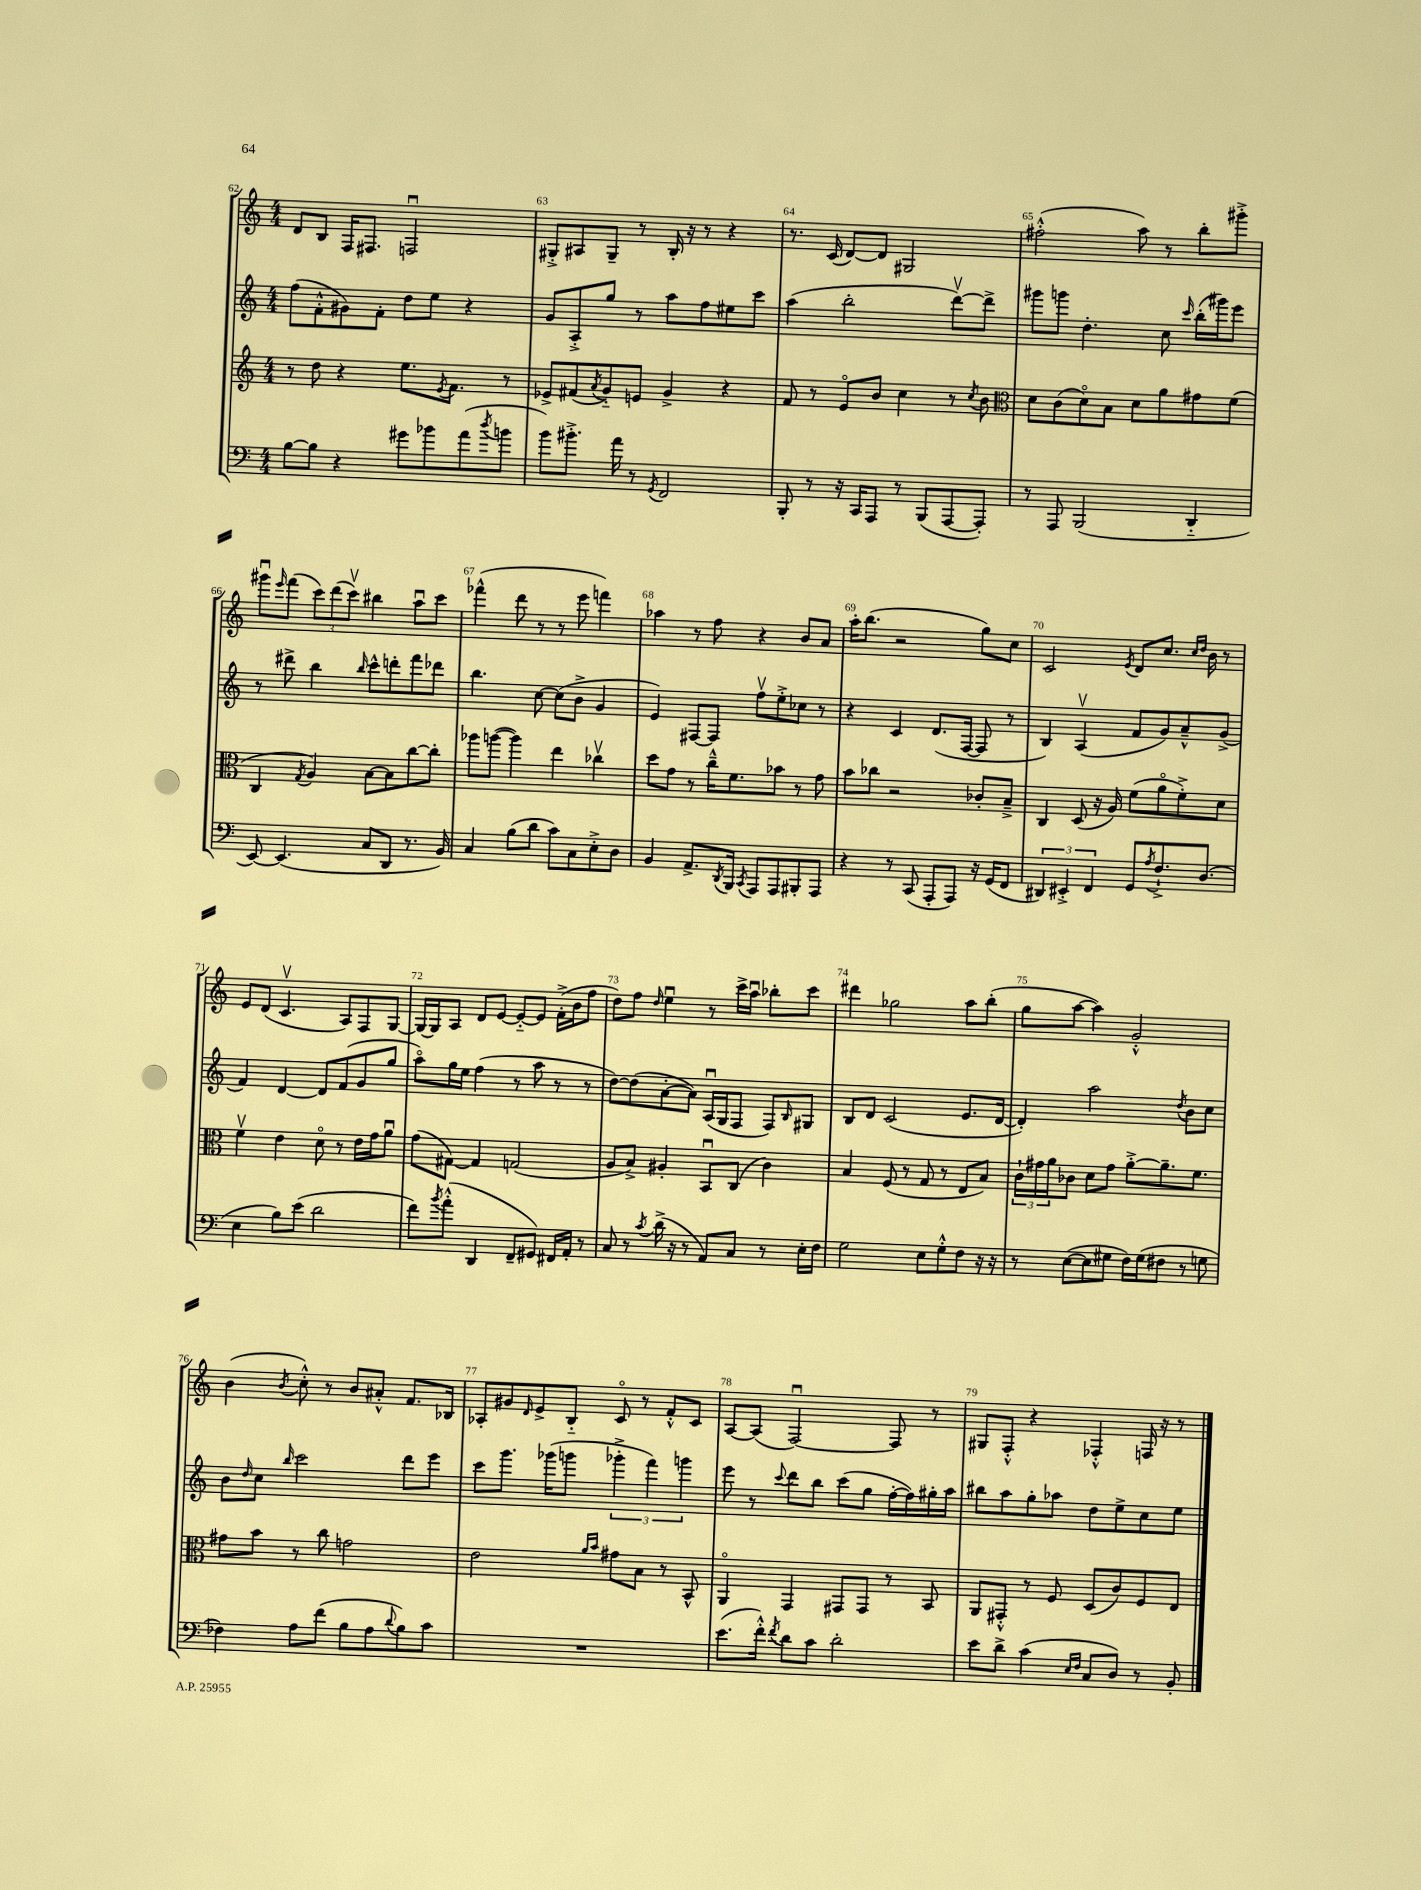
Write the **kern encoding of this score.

**kern	**kern	**kern	**kern
*staff4	*staff3	*staff2	*staff1
*clefF4	*clefG2	*clefG2	*clefG2
*k[]	*k[]	*k[]	*k[]
*M4/4	*M4/4	*M4/4	*M4/4
[8B	8r	(8ff	8d
8B]	8dd	8f'^^	8B
4r	4r	8g#)	16F
.	.	.	8.F#
.	.	8f'	.
8g#	8.ee	8dd	2Fu
8b-	.	8ee	.
.	8qe	.	.
.	8.f	.	.
(8a	.	4r	.
8qdd	.	.	.
8b	8r	.	.
=	=	=	=
8b)	8e-^	8g	8G#'^
8.b#'^	(8f#	8A'^	8A#
.	8qa	.	.
.	8g'~)	8gg	8G#~
16a	.	.	.
8r	8e	8r	8r
8qGG	.	.	.
2FF	4g^	8aa	16B'
.	.	.	16r
.	.	8ff	8r
.	4r	8ee#	4r
.	.	8ccc	.
=	=	=	=
8BBB'	8f	(4aa	8.r
8r	8r	.	.
.	.	.	(16c
16r	8eo	2bb'	[8d)
16CC	.	.	.
8AAA	8b	.	8d]
8r	4cc	.	2G#
(8BBB	.	.	.
[8AAA	8r	[8dddv)	.
.	8qcc	.	.
8AAA'])	8b	8ddd^]	.
=	=	=	=
*	*clefC3	*	*
8r	8d	8ggg#	(2ff#'^^
8AAA	(8c	8ggg	.
(2BBB	8do)	4.dd'	.
.	8B	.	.
.	8d	.	8aa)
.	8a	8cc	8r
.	.	16qqccc	.
4DD'~	8g#	(16bb'	8bb'
.	.	16ggg#)	.
.	(8f	8eee	8ggg#'^
=	=	=	=
[8EE)	4C	8r	8ggg#u
.	.	.	16qqeee
(4.EE]	.	8ddd#^	(8fff
.	8qG	.	.
.	4A)	4bb	12ccc)
.	.	.	(12ddd
.	.	.	12cccv)
.	.	16qqbb	.
8C	[8B	8ccc^^	4bb#
8DD	8B]	8ddd'	.
8.r	[8cc	8fff	8aau
.	8cc']	8ddd-	8ccc
16BB)	.	.	.
=	=	=	=
4C	8aa-	4.bb	(4fff-^^
.	([8aa	.	.
(8B	4aa])	.	8ddd
8d	.	[8cc	8r
8c)	4ee	(8cc]	8r
8C	.	8b^	8eee
8E'^	4cc-v	4g	4fff)
8D	.	.	.
=	=	=	=
4BB	8dd	4e)	4aa-
.	8g	.	.
8.AA^	8r	[8F#	8r
.	16cc~^^	8F#]	8ff
8qDD	.	.	.
16BBB	8.f	.	.
8qCC	.	.	.
8AAA	.	8ffv	4r
8AAA	8b-	8ee'^	.
8BBB#'	8r	8cc-	8b
8AAA	8g	8r	8a
=	=	=	=
4r	8b	4r	16aa'
.	.	.	(8.bb
.	8cc-	.	.
8r	2r	4c	2r
(8CC	.	.	.
8AAA'	.	(8.d	.
8AAA)	.	.	.
.	.	[16F	.
16r	8c-'	8F]	8gg)
(16GG	.	.	.
8FF	8B~^	8r	8cc
=	=	=	=
6DD#)	4C	4B)	2c
6EE#'^	.	.	.
.	(8D	(4Av	.
6FF	.	.	.
.	16r	.	.
.	16A)	.	.
.	.	.	8qe
8GG	(8f	8f	8d
8qA	.	.	.
8.F`^	8ao	8g)	8.cc
.	8f'^)	8a~^^	.
.	.	.	16qqcc
.	.	.	16qqdd
(8.D	.	.	16b
.	8d	(8g^	8r
=	=	=	=
4E	4fv	4f)	8e
.	.	.	(8d
8B)	4e	[4d	4.cv
(8e	.	.	.
2d	8do	8d]	.
.	8r	(8f	8A)
.	16e	8g	8F
.	16g	.	.
.	8au	8gg	[8G
=	=	=	=
8f)	(8g	8aao)	16G_
.	.	.	16G]
8qb	.	.	.
(8a'^^	[8G#)	16gg	8A
.	.	16ee	.
4DD	4G#]	(4ff	8d
.	.	.	[8e
8FF~	(2G	8r	8e'~_
8GG#)	.	8aa	8e]
16FF#	.	8r	(16f'^
16AA'	.	.	16b
8r	.	8r	8ff
=	=	=	=
8C	8A	[8dd)	8dd)
8r	8B^)	(8dd]	8ff
8qc	.	.	16qqdd
(16d^	4A#'	[8a'	4eeu
16r	.	.	.
8r	.	8a])	.
8AA)	8BBu	(16Au	8r
.	.	16G	.
8C	(8C	8F	16ccc^
.	.	.	16aau
8r	4c)	8F)	8bb-'
.	.	16qqB	.
16E'	.	8G#	8ccc
16F	.	.	.
=	=	=	=
2G	4B	8B	4ddd#
.	.	8d	.
.	(8F	(2c	2gg-
.	8r	.	.
8E	8G	.	.
8G'^^	8r	.	.
8F	8E	8.e	8aa
16r	8B)	.	(8bb'
16r	.	[16d	.
=	=	=	=
8r	24c`	4d'])	8gg
.	24g#	.	.
.	24a	.	.
([8E	8c-	.	[8aa
8E]	8d	2aa	4aa])
8G#	8g#	.	.
16F)	[8a'^	.	2g'^^
(16G#	.	.	.
8F#	8.a~]	.	.
.	.	8qdd	.
8r	.	8b	.
.	8.f	.	.
8G	.	8cc	.
=	=	=	=
4F-)	8g#	8b	(4b
.	.	16qqdd	.
.	8b	8cc	.
.	.	16qqbb	8qb
8A	8r	2ccc	8cc'^^)
(8f	8cc	.	8r
8B	2g	.	8b
8A	.	.	8a#'^^
8qqd	.	.	.
8B)	.	8ddd	8.f
8c	.	8eee	.
.	.	.	16B-
=	=	=	=
1r	2e	8ccc	8A-'
.	.	8.ggg	8g#
.	.	.	16qqd
.	.	.	8e^
.	.	(16ggg-	.
.	.	8ggg	8B'~
.	16qqa	.	.
.	16qqb	.	.
.	8g#	6ggg-'^	8co
.	8B	.	8r
.	.	6fff)	.
.	8r	.	8f'^^
.	.	6ggg	.
.	8BB^^	.	8c
=	=	=	=
(8.e	4AAo	8eee	[8A
.	.	8r	(8A]
16f'^^)	.	.	.
8qf	.	8qqccc	.
8d	4GG	8ddd	[2Fu)
8c	.	8bb	.
2d'	8GG#	(8ccc	.
.	8GG#	8gg	.
.	8r	[16ff'	8F]
.	.	16ff])	.
.	8BB	16gg#'	8r
.	.	16aa	.
=	=	=	=
8e	8AA	8bb#	8G#
8d^	8GG#'^^	8aa	8F'^^
(4c	8r	8gg'	4r
.	8F	8aa-	.
16qqE	.	.	.
16qqF	.	.	.
8C	(8D	8dd	4F-'^^
8D)	8c)	8ee^	.
8r	8F	8cc	16F
.	.	.	16r
8BB'	8E	8ee	8r
==	==	==	==
*-	*-	*-	*-
